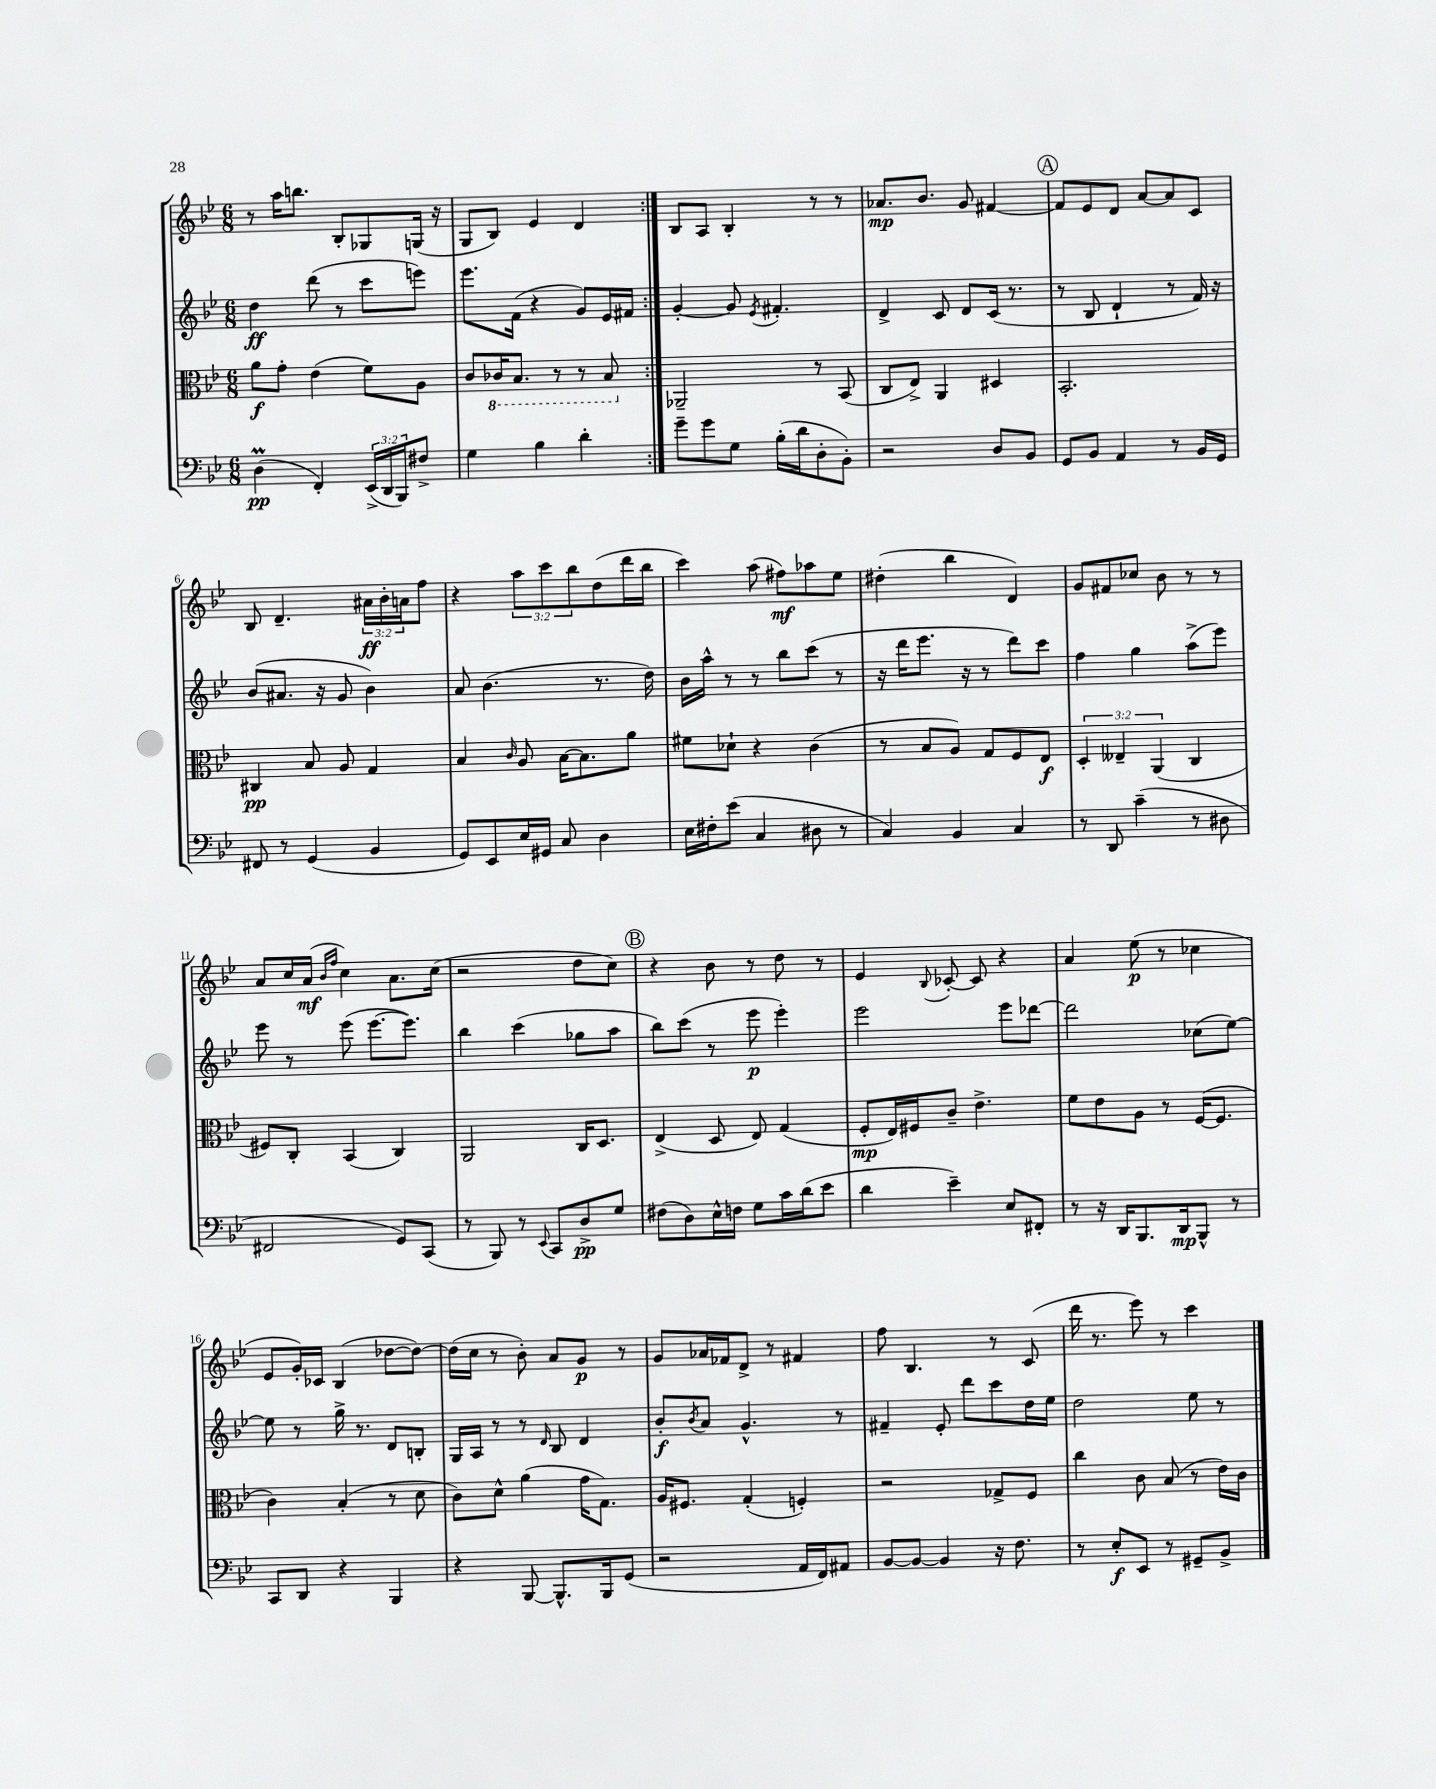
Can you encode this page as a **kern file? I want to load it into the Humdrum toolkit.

**kern	**kern	**kern	**kern
*staff4	*staff3	*staff2	*staff1
*clefF4	*clefC3	*clefG2	*clefG2
*k[b-e-]	*k[b-e-]	*k[b-e-]	*k[b-e-]
*M6/8	*M6/8	*M6/8	*M6/8
(4D\	8a\L	4dd\	8r
.	8g'\J	.	16aa\LK
.	.	.	8.bb\J
4FF'/)	(4e-\	(8ddd\	.
.	.	8r	8B-'/L
(24EE-^/LL	8f\L)	8ccc\L	8G-/
24DD/	.	.	.
24BBB-/J)	.	.	.
8F#^/J	8A\J	8eee\J)	(16G/Jk
.	.	.	16r
=	=	=	=
4G\	8c/L	8.eee-\L	8G/L
.	16C-/K	.	8B-/J)
.	8.BB-/J	(16f\Jk	.
4B-\	.	4r	4e-/
.	8r	.	.
4d'\	8r	8g/L)	4d/
.	8BB-/	16e-/L	.
.	.	16f#/JJ	.
=:|!	=:|!	=:|!	=:|!
8g~\L	2AA-~/	[4g'/	8B-/L
8g\	.	.	8A/J
8G\J	.	8g/]	4B-'/
.	.	8qe-/	.
(16B-'\LL	.	4.f#'/	.
16d\J	.	.	.
8D'\	8r	.	8r
8BB-'\J)	(8BB-/	.	8r
=	=	=	=
2r	8C/L	4d^/	8.a-/L
.	8E-^/J)	.	.
.	.	.	8.b-/J
.	4AA/	8c/	.
.	.	8d/L	8g/
8D/L	4D#/	(16c/Jk	[4f#/
.	.	8.r	.
8BB-/J	.	.	.
=	=	=	=
8GG/L	2.BB-'/	8r	8f#/]L
8BB-/J	.	8B-/	8e-/
4AA/	.	4d`/	8d/J
.	.	.	[8a/L
8r	.	8r	8a/]
16BB-/LL	.	16f/)	8c/J
16GG/JJ	.	16r	.
=	=	=	=
8FF#/	4C#/	(8b-/L	8B-/
8r	.	8.a#/J	4.d~/
(4GG/	8B-/	.	.
.	.	16r	.
.	8A/	8g/	.
4BB-/	4G/	4b-\)	24a#\LL
.	.	.	24b-'\
.	.	.	24a\J
.	.	.	8ff\J
=	=	=	=
8GG/L)	4B-/	8a/	4r
8EE-/	.	(4.b-\	.
.	16qqc/	.	.
16E-/L	8A/	.	12aa\L
16GG#/JJ	.	.	.
.	.	.	12ccc\
8C/	[16B-\LK	.	.
.	.	.	12bb-\
.	8.B-\]	.	.
4D\	.	8.r	(8dd\
.	8a\J	.	16ddd\L
.	.	16dd\)	16bb-\JJ
=	=	=	=
16E-\LL	8f#\L	16b-\LL	4ccc\)
16F#'\J	.	16aa^^\JJ	.
(8e-\J	8d-`\J	8r	.
4C/	4r	8r	(8aa\
.	.	8bb-\L	8ff#\L)
8D#\	(4c\	(8ccc\J	8aa-\
8r	.	8r	8ee-\J
=	=	=	=
4C/)	8r	16r	(4dd#'\
.	.	16ddd\LK	.
.	8B-/L	8.eee-\J	.
4BB-/	8A/J)	.	4bb-\
.	.	16r	.
.	8G/L	8r	.
4C/	8F/	8ddd\L)	4d/)
.	8E-/J	8ccc\J	.
=	=	=	=
8r	6D'/	4ff\	8g/L
8DD/	.	.	8f#/
.	6E--~/	.	.
(4c~\	.	4gg\	8cc-/J
.	(6AA/	.	.
.	.	.	8b-\
8r	4C/	(8aa^\L	8r
8D#\	.	8eee-\J)	8r
=	=	=	=
2FF#/	8F#/L)	8eee-\	8a/L
.	8C'/J	8r	16cc/L
.	.	.	(16a/JJ
.	.	.	16qqb-/LL
.	.	.	16qqff/JJ
.	(4BB-/	(8eee-\	4cc\)
.	.	[8.eee-\L	.
8GG/L)	4C/)	.	8.a\L
.	.	8.eee-\]J)	.
(8CC/J	.	.	.
.	.	.	(16cc\Jk
=	=	=	=
8r	2AA/	4bb-\	2r
8BBB-/)	.	.	.
8r	.	(4ccc\	.
8qqEE-/	.	.	.
8CC/L	.	.	.
8D^/	16C/LK	8gg-\L	8dd\L
.	8.D/J	.	.
8G/J	.	8aa\J	8cc\J)
=	=	=	=
(8F#\L	(4E-^/	8bb-\L)	4r
8D\)	.	(8ccc\J	.
16E-^^\L	8D/	8r	8b-\
16F\JJ	.	.	.
8G\L	8E-/)	8eee-\	8r
16c\L	(4G/	4eee-'\)	8dd\
(16d\J	.	.	.
8e-\J	.	.	8r
=	=	=	=
4d\	8F'/L	2eee-\	4e-/
.	16E-/L)	.	.
.	16F#/J	.	.
.	.	.	8qqB-/
4e-~\)	8c~/J	.	[8c-'/
.	4.e-^\	.	8c-/]
8E-/L	.	8eee-\L	4r
8FF#'/J	.	[8ddd-\J	.
=	=	=	=
8r	8f\L	2ddd-\]	4a/
16r	8e-\	.	.
16DD/LK	.	.	.
8.BBB-/	8A\J	.	(8ee-\
.	8r	.	8r
16DD/k	.	.	.
8BBB-^^/J	([16F/LK	(8cc-\L	4cc-\
.	8.F/]J	.	.
8r	.	[8ee-\J)	.
=	=	=	=
8CC/L	4c\)	8ee-\]	8e-/L
8DD/J	.	8r	16g'/L)
.	.	.	16c-/JJ
4r	(4B-'/	16gg^\	(4B-/
.	.	8.r	.
4BBB-/	8r	8d/L	[8dd-\L
.	8d\	8B'/J	8dd-\_J)
=	=	=	=
4r	8c\L)	16G/LL	(16dd-\]LL
.	.	16A/JJ	16cc\JJ
.	8d^^\J	8r	8r
[8BBB-/	(4a\	8r	8b-'\)
.	.	16qqd/	.
8.BBB-^^/]L	.	8B-/	8a/L
.	16g\LK	4d/	8g/J
16BBB-/k	8.G\J)	.	.
(8GG/J	.	.	8r
=	=	=	=
2r	16A/LK	8b-'/L	8g/L
.	8.F#/J	.	.
.	.	8qb-/	.
.	.	8a/J	16a-/L
.	.	.	16f-/J
.	(4G'/	4.g^^/	8d^/J
.	.	.	8r
16AA/LL	4F'/)	.	4f#/
16FF/J)	.	.	.
8AA#/J	.	8r	.
=	=	=	=
[8BB-/L	2r	4f#~/	8ff\
8BB-/_J	.	.	4.B-/
4BB-/]	.	8e-'/	.
.	.	8ddd\L	.
16r	8G-^/L	8ccc\	8r
8.F\	.	.	.
.	8F/J	16dd\L	(8c/
.	.	16ee-\JJ	.
=	=	=	=
8r	4cc\	2dd\	16ddd\
.	.	.	8.r
8E-'/L	.	.	.
8EE-/J	8c\	.	8eee-\)
8r	(8B-/	.	8r
8GG#~/L	8r	8ee-\	4ccc\
8BB-^/J	16e-\LL)	8r	.
.	16c\JJ	.	.
==	==	==	==
*-	*-	*-	*-
